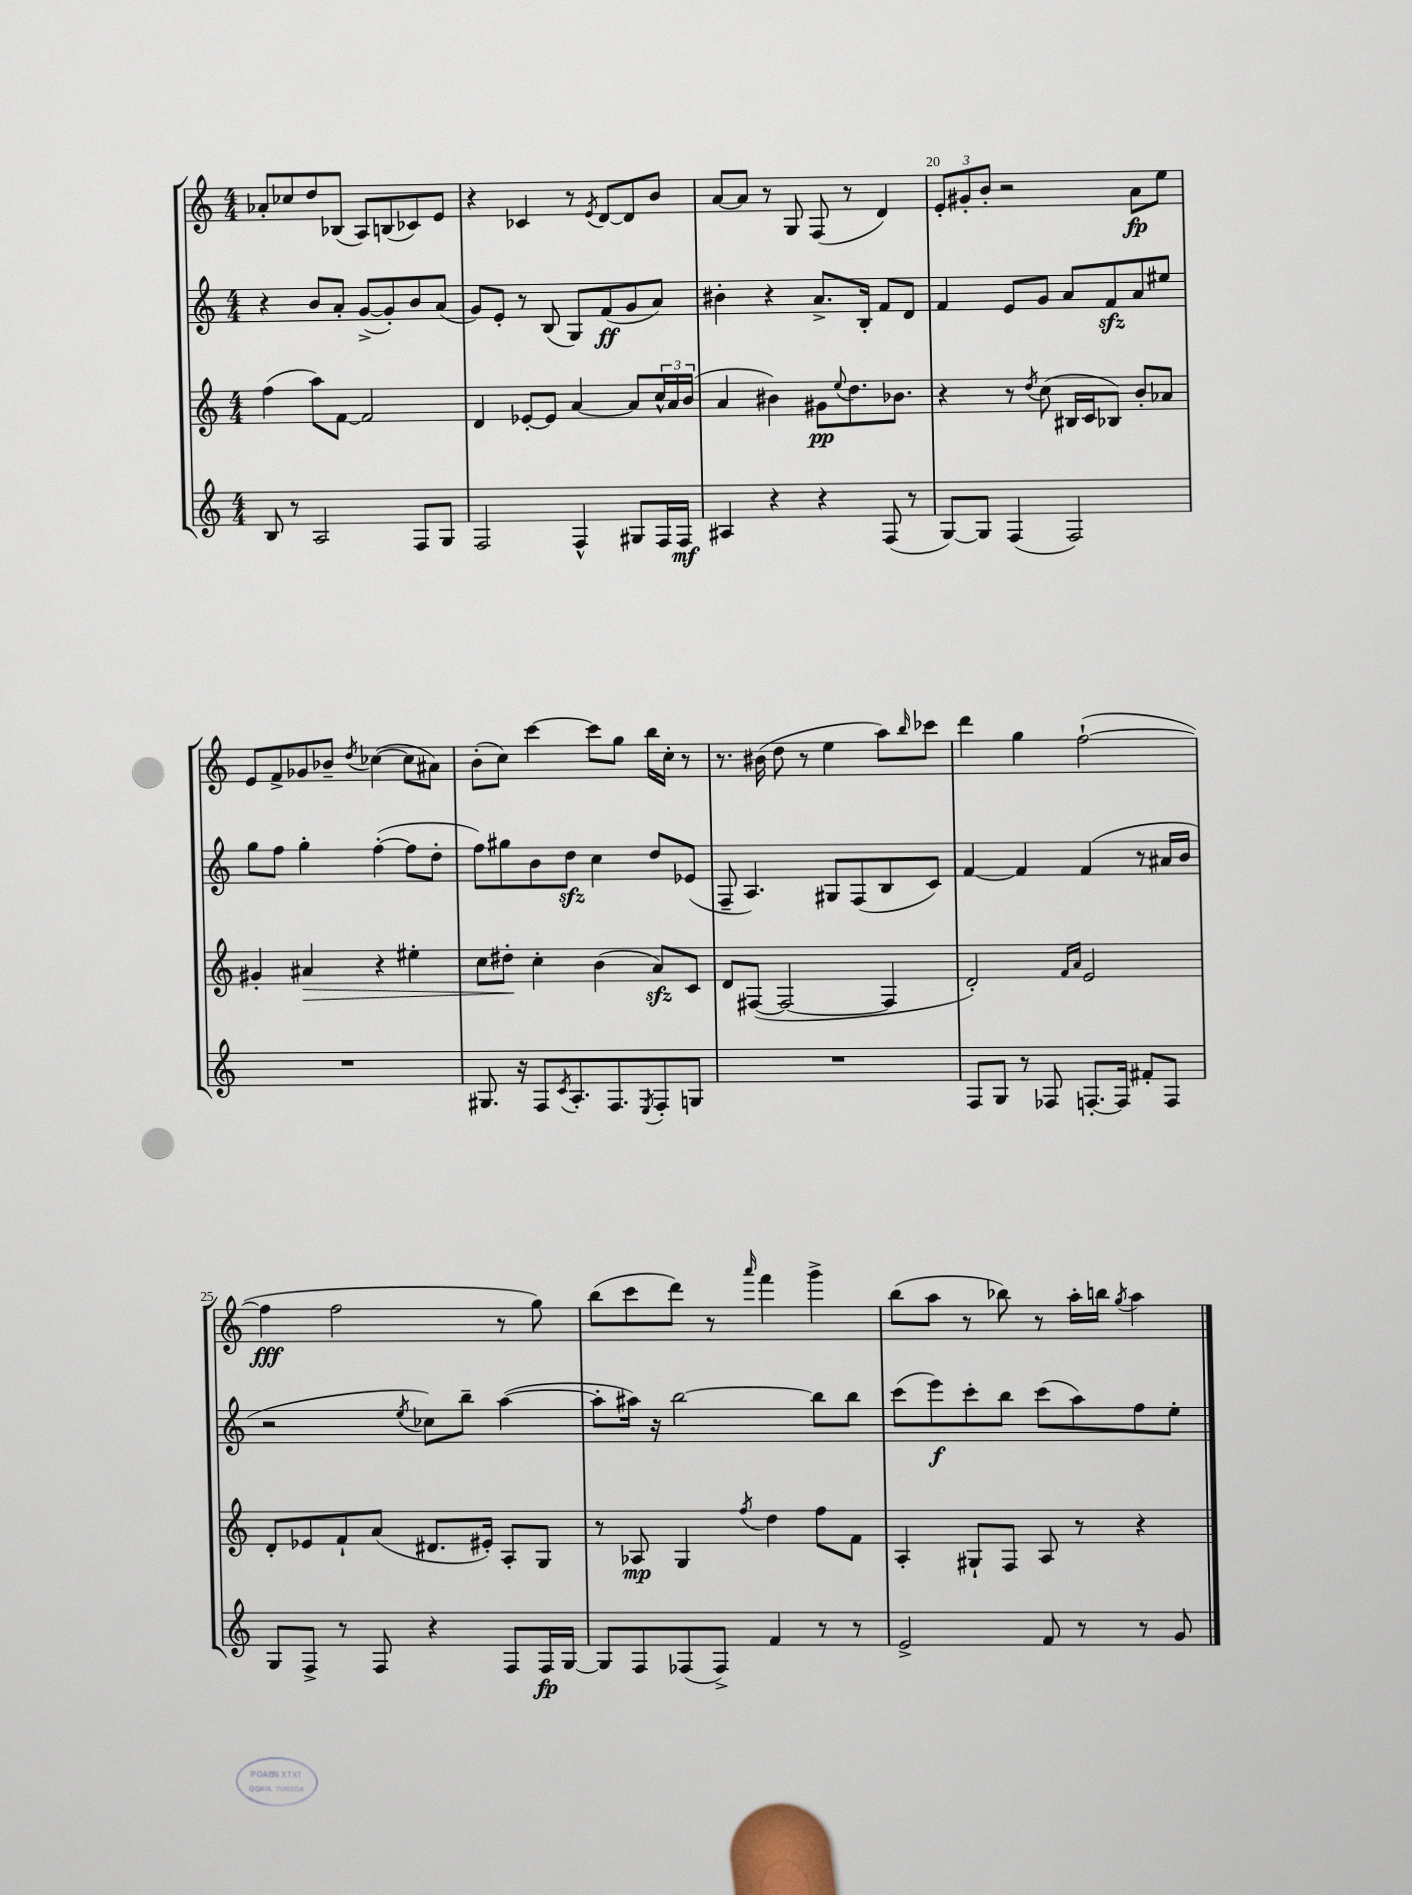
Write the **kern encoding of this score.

**kern	**kern	**kern	**kern
*staff4	*staff3	*staff2	*staff1
*clefG2	*clefG2	*clefG2	*clefG2
*k[]	*k[]	*k[]	*k[]
*M4/4	*M4/4	*M4/4	*M4/4
8B	(4ff	4r	8a-'
8r	.	.	8cc-
2A	8aa)	8b	8dd
.	[8f	8a'	(8B-
.	2f]	([8g^	8A)
.	.	8g'])	(8B
8F	.	8b	8c-)
8G	.	(8a	8e
=	=	=	=
2F	4d	8g)	4r
.	.	8e'	.
.	[8e-'	8r	4c-
.	8e-]	(8B	.
4F^^	[4a	8G)	8r
.	.	.	8qe
.	.	(8f	[8d
8G#	8a]	8g	8d]
16F	24cc^^	8a)	8b
.	24a	.	.
16F	.	.	.
.	(24b	.	.
=	=	=	=
4A#	4a	4b#'	[8a
.	.	.	8a]
4r	4b#)	4r	8r
.	.	.	8G
4r	8g#	8.a^	(8F
.	8qqee	.	.
.	8.dd	.	8r
.	.	16B'	.
(8F	.	8f	4d)
.	8.b-	.	.
8r	.	8d	.
=	=	=	=
[8G)	4r	4f	12e'
.	.	.	12g#'
8G]	.	.	.
.	.	.	12b'
(4F	8r	8e	2r
.	8qdd	.	.
.	(8cc	8g	.
2F)	16B#	8a	.
.	16c	.	.
.	8B-)	8f	.
.	8b'	8a	8a
.	8a-	8ee#	8ee
=	=	=	=
1r	4g#'	8gg	8e
.	.	8ff	8f^
.	4a#	4gg'	8g-
.	.	.	8b-~
.	.	.	8qdd
.	4r	([4ff'	([4cc-
.	4ee#'	8ff]	8cc-]
.	.	8dd'	8a#)
=	=	=	=
8.G#	8cc	8ff)	(8b'
.	8dd#'	8gg#	8cc)
16r	.	.	.
8F	4cc'	8b	[4ccc
8qc	.	.	.
8.A'	.	8dd	.
.	(4b	4cc	8ccc]
8.F	.	.	.
.	.	.	8gg
8qE	.	.	.
8F'	8a)	8dd	16bb
.	.	.	16cc'
8G	8c	(8e-	8r
=	=	=	=
1r	8d	8F~	8.r
.	([8F#	4.A)	.
.	.	.	(16b#
.	2F#_	.	8dd
.	.	.	8r
.	.	8G#	4ee
.	.	(8F	.
.	4F#]	8B	8aa)
.	.	.	16qqbb
.	.	8c)	8ccc-
=	=	=	=
8F	2d')	[4f	4ddd
8G	.	.	.
8r	.	4f]	4gg
8F-	.	.	.
.	16qqf	.	.
.	16qqa	.	.
[8.F'	2e	(4f	([2ff`
16F]	.	.	.
8f#'	.	8r	.
8F	.	16a#	.
.	.	16b	.
=	=	=	=
8G	8d'	2r	4ff]
8F^	8e-	.	.
8r	8f`	.	2ff
8F	(8a	.	.
.	.	8qee	.
4r	8.d#	8cc-)	.
.	.	8bb~	.
.	16e#')	.	.
8F	8A'	([4aa	8r
16F	8G	.	8gg)
[16G	.	.	.
=	=	=	=
8G]	8r	8aa']	(8bb
8F	8A-	16aa#)	8ccc
.	.	16r	.
(8F-	4G	[2bb	8ddd)
8F-^)	.	.	8r
.	8qff	.	16qqaaa
4f	4dd	.	4fff
8r	8ff	8bb]	4ggg^
8r	8f	8bb	.
=	=	=	=
2e^	4A'	(8ccc	(8bb
.	.	8eee)	8aa
.	8G#`	8ccc'	8r
.	8F	8bb	8bb-)
8f	8A	(8ccc	8r
8r	8r	8aa)	16aa'
.	.	.	16bb
.	.	.	8qgg
8r	4r	8ff	4aa
8g	.	8ee'	.
==	==	==	==
*-	*-	*-	*-
